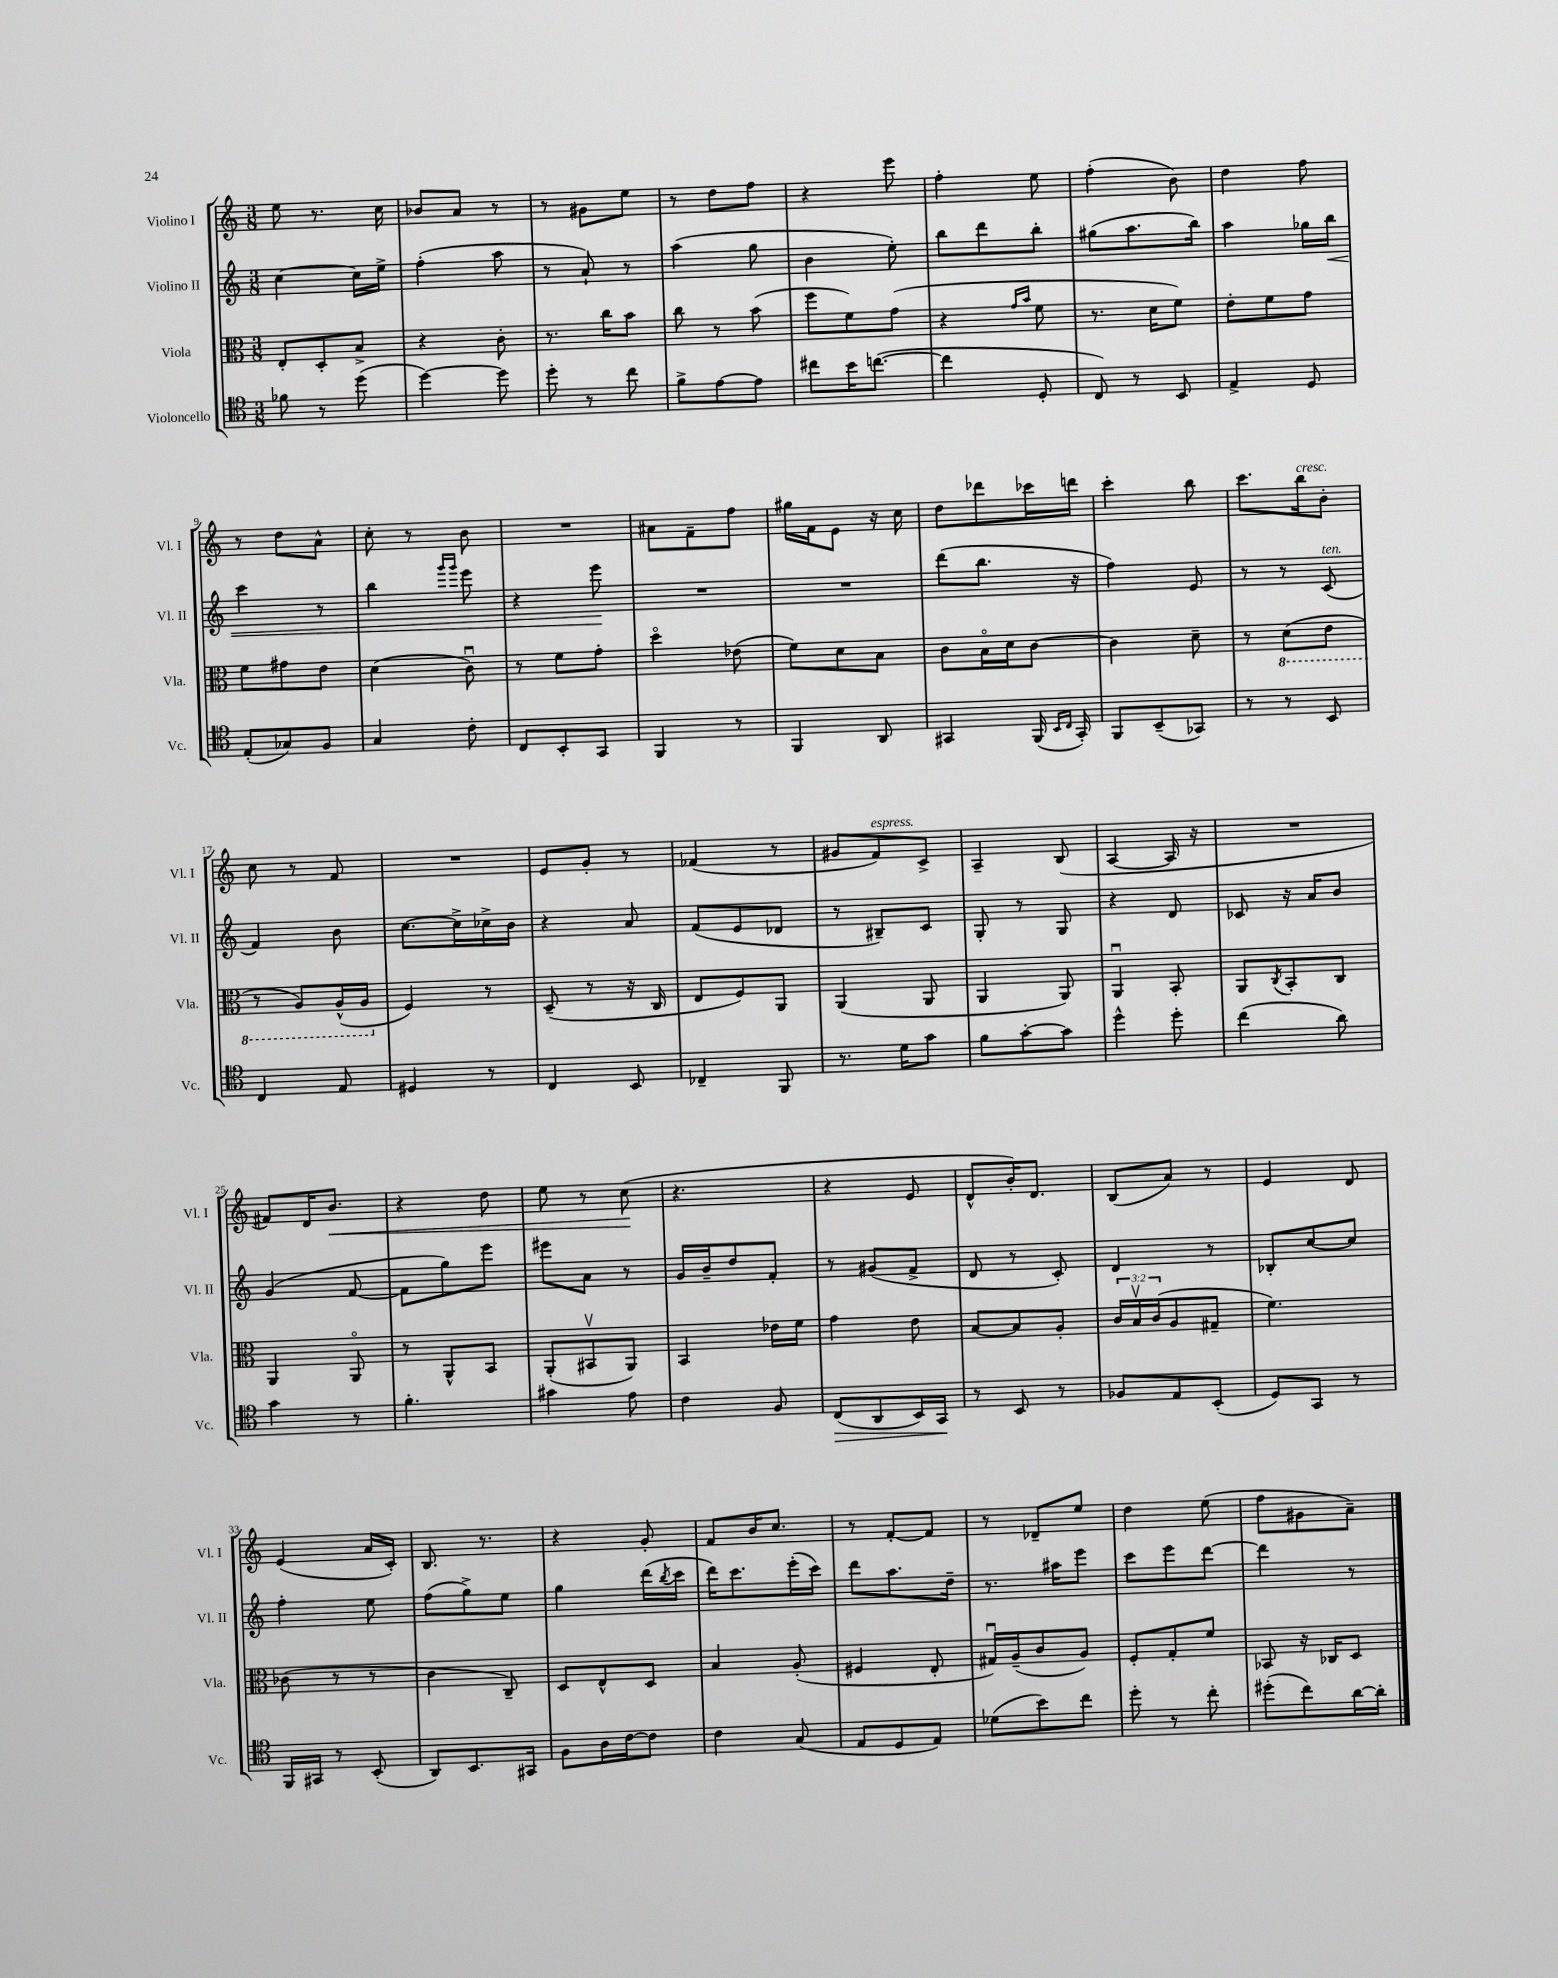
<<
\new StaffGroup <<
\new Staff = "s0" \with { instrumentName = "Violino I" shortInstrumentName = "Vl. I" } {
    \clef treble \key c \major \numericTimeSignature \time 3/8
    e''8 r8. c''16 |
    bes'8 a'8 r8 |
    r8 gis'8 e''8 |
    r8 d''8 f''8 |
    r4 e'''8 |
    f''4-. e''8 |
    f''4-.( b'8) |
    d''4 f''8 |
    r8 d''8 a'8-^ |
    c''8-. r8 b'8 |
    R4. |
    ais'8 f'8-- f''8 |
    gis''16 f'16 e'8 r16 c''16 |
    d''8 des'''8 ces'''16 d'''16 |
    c'''4-. b''8 |
    c'''8. b''16^\markup { \italic "cresc." } b'8-. |
    c''8 r8 f'8 |
    R4. |
    e'8 g'8-. r8 |
    fes'4( r8 |
    gis'8 f'8^\markup { \italic "espress." }) c'8-> |
    a4-- b8( |
    a4~ a16 r16 |
    R4. |
    fis'8) d'16 b'8.\< |
    r4 d''8 |
    e''8 r8 c''8\!( |
    r4. |
    r4 e'8 |
    d'8-^ b'16-.) d'8. |
    b8( a'8) r8 |
    e'4 d'8 |
    e'4( a'16 c'16-.) |
    b8. r8. |
    r4 g'8-. |
    f'8 b'16 c''8. |
    r8 f'8~-. f'8 |
    r8 des'8-- e''8 |
    d''4 e''8( |
    f''8 gis'8 a'8--) \bar "|." |
}
\new Staff = "s1" \with { instrumentName = "Violino II" shortInstrumentName = "Vl. II" } {
    \clef treble \key c \major \numericTimeSignature \time 3/8
    c''4~ c''16 e''16-> |
    f''4-.( a''8 |
    r8 a'8-!) r8 |
    a''4( g''8 |
    b'4 e''8-.) |
    b''8 d'''8 b''8-. |
    gis''8( a''8. b''16) |
    a''4 ges''16 b''16\< |
    c'''4 r8 |
    b''4 \grace { g'''16 g'''16 } e'''8 |
    r4 e'''8\! |
    R4. |
    R4. |
    d'''8( b''8. r16 |
    f''4) e'8 |
    r8 r8 c'8^\markup { \italic "ten." }( |
    f'4) b'8 |
    c''8.~ c''16-> ces''16-> b'16 |
    r4 a'8 |
    f'8( e'8 des'8 |
    r8 bis8--) c'8 |
    g8-. r8 g8 |
    r4 d'8 |
    ces'8 r16 a'16 b'8 |
    g'4( f'8~ |
    f'8 g''8) e'''8 |
    eis'''8 a'8 r8 |
    g'16 b'16-- d''8 f'8-. |
    r8 gis'8( f'8-> |
    d'8 r8 c'8-.) |
    d'4 r8 |
    bes8-. c''8~ c''8 |
    f''4-. e''8 |
    f''8( g''8->) e''8 |
    g''4 d'''16( \acciaccatura { b''8 } c'''16 |
    d'''16) c'''8. e'''16-.( c'''16) |
    d'''8 a''8. d''16-- |
    r8. ais''16 e'''8 |
    c'''8 e'''8 d'''8~ |
    d'''4 r8 \bar "|." |
}
\new Staff = "s2" \with { instrumentName = "Viola" shortInstrumentName = "Vla." } {
    \clef alto \key c \major \numericTimeSignature \time 3/8 \override Staff.TupletNumber.text = #tuplet-number::calc-fraction-text
    e8-. d8-. b8-> |
    r4 c'8-. |
    r8. c''16 b'8 |
    c''8 r8 b'8( |
    f''8 f'8) g'8( |
    r4 \grace { g'16 b'16 } f'8 |
    r8. d'16 f'8) |
    e'8-. f'8 g'8 |
    f'8 gis'8 e'8 |
    d'4( c'8\downbow) |
    r8 f'8 g'8-. |
    d''4\flageolet ees'8( |
    f'8) d'8 b8 |
    c'8 b16\flageolet d'16 c'8~ |
    c'4 d'8-- |
    r8 \ottava #-1 d8( e8 |
    r8 a,8) a,16-^( a,16 \ottava #0 |
    f4) r8 |
    d8--( r8 r16 c16 |
    e8 f8) a,8 |
    a,4( a,8 |
    a,4 a,8) |
    a,4\downbow b,8-. |
    a,8 \acciaccatura { c8 } b,8-. c8 |
    a,4 a,8\flageolet |
    r8 a,8-^ b,8 |
    a,8-.( bis,8\upbow a,8) |
    b,4 ees'16 f'16 |
    g'4 e'8 |
    b8~ b8 a8-. |
    \tuplet 3/2 { c'16 b16\upbow c'16( } a8 gis8-- |
    f'4.) |
    ces'8( r8 r8 |
    c'4 c8--) |
    d8 e8-^ d8 |
    b4 a8-.( |
    fis4 e8-. |
    gis16\downbow) a16--( c'8 a8) |
    f8-. g8-. f'8 |
    bes,8 r16 ces16 d8 \bar "|." |
}
\new Staff = "s3" \with { instrumentName = "Violoncello" shortInstrumentName = "Vc." } {
    \clef tenor \key c \major \numericTimeSignature \time 3/8
    fes'8 r8 d''8( |
    d''4~) d''8 |
    d''8-. r8 c''8 |
    f'8-> e'8~ e'8 |
    cis''8 b'16 c''8.~( |
    c''4 d8-. |
    c8) r8 b,8 |
    e4-> d8 |
    e8-.( ges8) f8 |
    g4 c'8-. |
    c8 b,8-. g,8 |
    f,4 r8 |
    f,4 a,8 |
    gis,4 f,16( \grace { b,16 c16 } gis,16-.) |
    f,8 b,8--( ges,8) |
    r8 r8 b,8 |
    c4 e8 |
    dis4 r8 |
    c4 b,8 |
    ces4-- f,8 |
    r8. d'16 g'8 |
    f'8 g'8~-. g'8 |
    d''4-^ d''8-. |
    c''4( a'8) |
    g'4 r8 |
    f'4.-. |
    gis'4 e'8 |
    c'4 f8 |
    c8\>( a,8 b,16) g,16\! |
    r8 b,8 r8 |
    fes8 e8 b,8-.( |
    d8) g,8 r8 |
    f,16 gis,16 r8 b,8-.( |
    a,8) b,8. gis,16 |
    f8 a16 c'16~ c'8 |
    c'4 g8( |
    e8 d8 e8) |
    des'8( b'8) c''8 |
    d''8-. r8 c''8-. |
    dis''8-.( c''8) a'16~ a'16-. \bar "|." |
}
>>
>>
